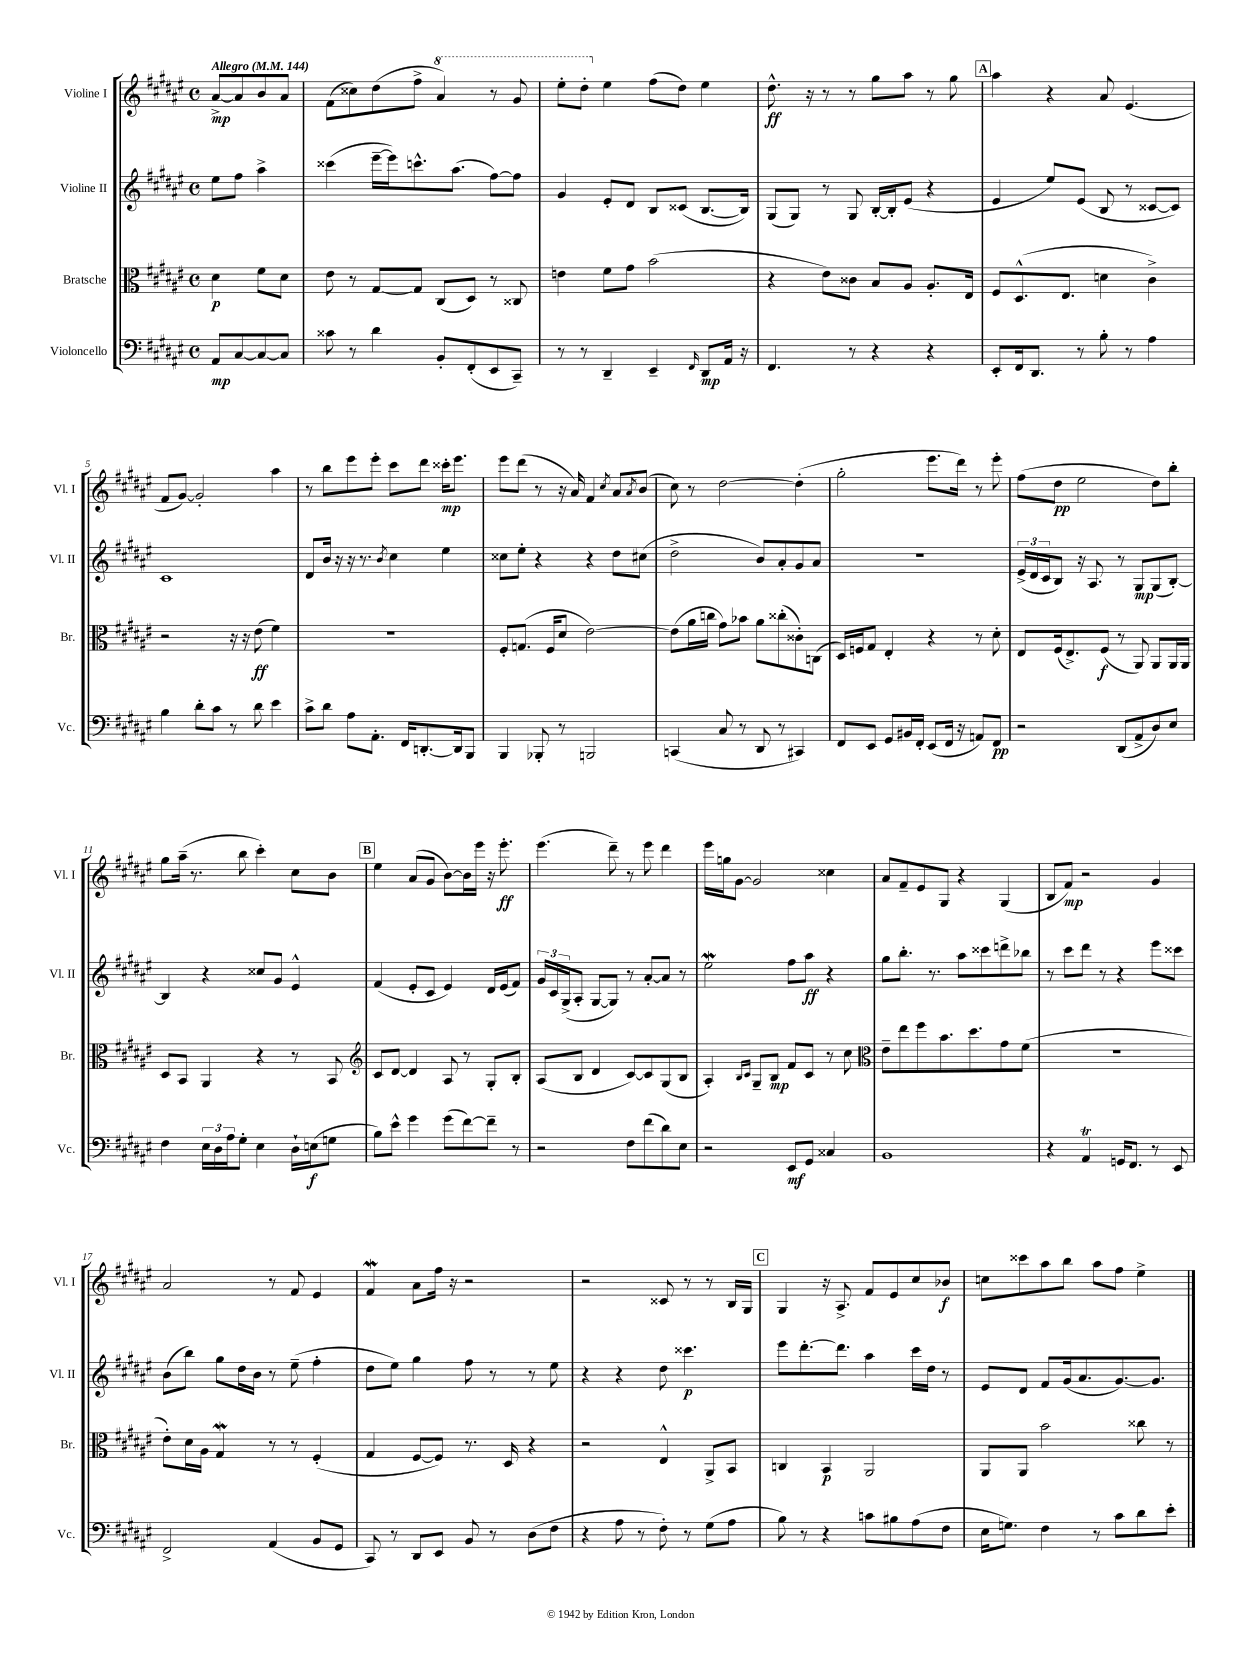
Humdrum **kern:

**kern	**kern	**kern	**kern
*staff4	*staff3	*staff2	*staff1
*clefF4	*clefC3	*clefG2	*clefG2
*k[f#c#g#d#a#e#]	*k[f#c#g#d#a#e#]	*k[f#c#g#d#a#e#]	*k[f#c#g#d#a#e#]
*M4/4	*M4/4	*M4/4	*M4/4
*met(c)	*met(c)	*met(c)	*met(c)
*MM144	*MM144	*MM144	*MM144
8AA#	4d#	8ee#	[8a#^
[8C#	.	8ff#	8a#]
8C#_	8f#	4aa#^	8b
8C#]	8d#	.	8a#
=	=	=	=
8c##	8e#	(4ccc##	(8f#
8r	8r	.	8cc##)
4d#	[8G#	[16eee#~	(8dd#
.	.	16eee#])	.
.	8G#]	8.ccc^^	8ff#^
8BB'	(8C#	.	4aa#)
.	.	(8.aa#	.
(8FF#'	8D#)	.	.
8EE#	8r	[8ff#)	8r
8CC#~)	8C##	8ff#]	8gg#
=	=	=	=
8r	4e	4g#	8eee#'
8r	.	.	8ddd#'
4DD#~	8f#	8e#'	4ee#
.	8g#	8d#	.
4EE#~	(2b	8B	(8ff#
.	.	(8c##	8dd#)
16qqFF#	.	.	.
8DD#	.	[8.B	4ee#
16AA#	.	.	.
16r	.	16B])	.
=	=	=	=
4.FF#	4r	(8G#	8.dd#^^
.	.	8G#)	.
.	.	.	16r
.	8e#)	8r	8r
8r	8c##	8G#	8r
4r	8B	[16B'	8gg#
.	.	16B']	.
.	8A#	(8e#	8aa#
4r	8.A#'	4r	8r
.	.	.	8gg#
.	16E#	.	.
=	=	=	=
8EE#'	8F#	4e#	4aa#
16FF#	(8.D#^^	.	.
8.DD#	.	.	.
.	.	8ee#)	4r
.	8.E#	.	.
8r	.	(8e#	.
8B'	4d	8B	8a#
8r	.	8r	(4.e#
4A#	4c#^)	[8c##	.
.	.	8c##])	.
=	=	=	=
4B	2r	1c#	8f#
.	.	.	[8g#)
8d#'	.	.	2g#']
8c#	.	.	.
8r	16r	.	.
.	16r	.	.
8d#	(8e#	.	.
4e#	4f#)	.	4aa#
=	=	=	=
8c#^	1r	8d#	8r
8d#	.	16b	8bb
.	.	16r	.
8A#	.	16r	8eee#
.	.	8.r	.
8.AA#'	.	.	8eee#'
.	.	8qb	.
.	.	4cc#	8ccc#
16FF#	.	.	.
[8.DD'	.	.	8ddd#
.	.	4ee#	16ccc##'
16DD]	.	.	8.eee#
8BBB	.	.	.
=	=	=	=
4BBB	8F#'	8cc##	8eee#
.	(8.G	8ee#'	(8ddd#
8BBB-'	.	4r	8r
.	16F#	.	.
8r	8d#	.	16r
.	.	.	16a#)
2BBB	[2e#)	4r	4f#
.	.	.	8qcc#
.	.	8dd#	8a#
.	.	.	8qa#
.	.	(8cc#	(8b
=	=	=	=
(4CC	(8e#]	2dd#^	8cc#)
.	16a#	.	8r
.	16cc	.	.
8C#	8g#)	.	[2dd#
8r	8b-	.	.
8DD#	8a#	8b)	.
8r	(8cc##'	8a#'	.
4CC#)	8c##')	8g#	(4dd#']
.	(8C	8a#	.
=	=	=	=
8FF#	16D#)	1r	2gg#'
.	16F	.	.
8EE#	8G#	.	.
8GG#	4E#'	.	.
16BB#	.	.	.
16FF#'	.	.	.
(8EE#	4r	.	8.eee#
16FF#	.	.	.
16r	.	.	16ddd#)
8AA)	8r	.	8r
8FF#	8d#'	.	8eee#'
=	=	=	=
2r	8E#	(24e#^	(8ff#
.	.	24d#	.
.	.	24c#	.
.	(16F#	8B)	8dd#
.	8.E#^)	.	.
.	.	16r	2ee#
.	.	8.A#	.
.	(8F#	.	.
(8DD#	8r	8r	.
8AA#^	8AA#)	8G#	.
8D#)	8AA#	(8G#	8dd#)
8E#	16AA#	[8B')	8bb'
.	16AA#	.	.
=	=	=	=
4F#	8D#	4B]	8gg#
.	8BB	.	(16aa#~
.	.	.	8.r
24E#	4AA#	4r	.
24D#	.	.	.
24A#	.	.	.
8G#'	.	.	8bb
4E#	4r	8cc##	4ccc#')
.	.	8g#	.
16D#`	8r	4e#^^	8cc#
(16E	.	.	.
8G	8BB	.	8b
=	=	=	=
*	*clefG2	*	*
8B)	8c#	(4f#	4ee#
8e#^^	[8d#	.	.
4g#	4d#]	8e#'	(8a#
.	.	8c#	8g#
(8g#	8A#	4e#)	[8b)
[8f#)	8r	.	16b]
.	.	.	16eee#
8f#~]	8G#'	16d#	16r
.	.	(16e#	8.eee#'
8r	8B'	8f#)	.
=	=	=	=
2r	(8A#	24g#	(4.eee#
.	.	24c#	.
.	.	(24G#^	.
.	8B	8A#'	.
.	4d#	[8G#	.
.	.	8G#])	8ddd#~)
8F#	[8c#)	8r	8r
(8f#	8c#]	[8a#'	8eee#
8d#)	(8G#	8a#]	4ddd#
8E#	8B	8r	.
=	=	=	=
2r	4A#')	2ee#	16eee#
.	.	.	16gg
.	.	.	[8g#
.	16qqB	.	.
.	16qqc#	.	.
.	8G#~	.	2g#]
.	8B	.	.
8EE#	8f#	8ff#	.
8GG#	8c#	8aa#	.
4C##	8r	4r	4cc##
.	8cc#	.	.
=	=	=	=
*	*clefC3	*	*
1BB	8e#~	8gg#	8a#
.	8ee#	8.bb'	8f#~
.	8ff#	.	8e#
.	.	8.r	.
.	8.b	.	8G#
.	.	8aa#	4r
.	8.dd#	.	.
.	.	8ccc##	.
.	8g#	8ddd^	(4G#
.	(8f#	8bb-	.
=	=	=	=
4r	1r	8r	8B
.	.	8ccc#	8f#)
4AA#	.	8ddd#	2r
.	.	8r	.
16GG	.	4r	.
8.FF#	.	.	.
8r	.	8eee#	4g#
8EE#	.	8ccc##	.
=	=	=	=
2FF#^	8e#')	(8b	2a#
.	16d#	8bb)	.
.	16A#	.	.
.	4G#	8gg#	.
.	.	16dd#	.
.	.	16b	.
(4AA#	8r	8r	8r
.	8r	(8ee#~	8f#
8BB	(4F#'	4ff#'	4e#
8GG#	.	.	.
=	=	=	=
8CC#)	4G#	8dd#	4f#
8r	.	8ee#)	.
8DD#	[8F#	4gg#	8a#
8EE#	8F#])	.	16ff#
.	.	.	16r
8BB	8.r	8ff#	2r
8r	.	8r	.
.	16D#	.	.
(8D#	4r	8r	.
8F#	.	8ee#	.
=	=	=	=
4r	2r	4r	2r
8A#	.	4r	.
8r	.	.	.
8F#')	4E#^^	8dd#	8c##
8r	.	4.ccc##	8r
(8G#	8AA#^	.	8r
8A#	8BB	.	16B
.	.	.	16G#
=	=	=	=
8B)	4C	8eee#	4G#
8r	.	[8.ddd#'	.
4r	4BB	.	16r
.	.	8.ddd#]	8.A#^
8c	2AA#	4aa#	8f#
8B#	.	.	8e#
(8A#	.	16ccc#	8cc#
.	.	16dd#	.
8F#	.	8r	8b-
=	=	=	=
16E#	8AA#	8e#	8cc
8.G)	.	.	.
.	8AA#	8d#	8ccc##
4F#	2b	8f#	8aa#
.	.	(16g#	8bb
.	.	8.a#	.
8r	.	.	8aa#
8c#	.	[8.g#)	8ff#
8d#	8cc##	.	4ee#^
.	.	8.g#]	.
8e#'	8r	.	.
==	==	==	==
*-	*-	*-	*-
